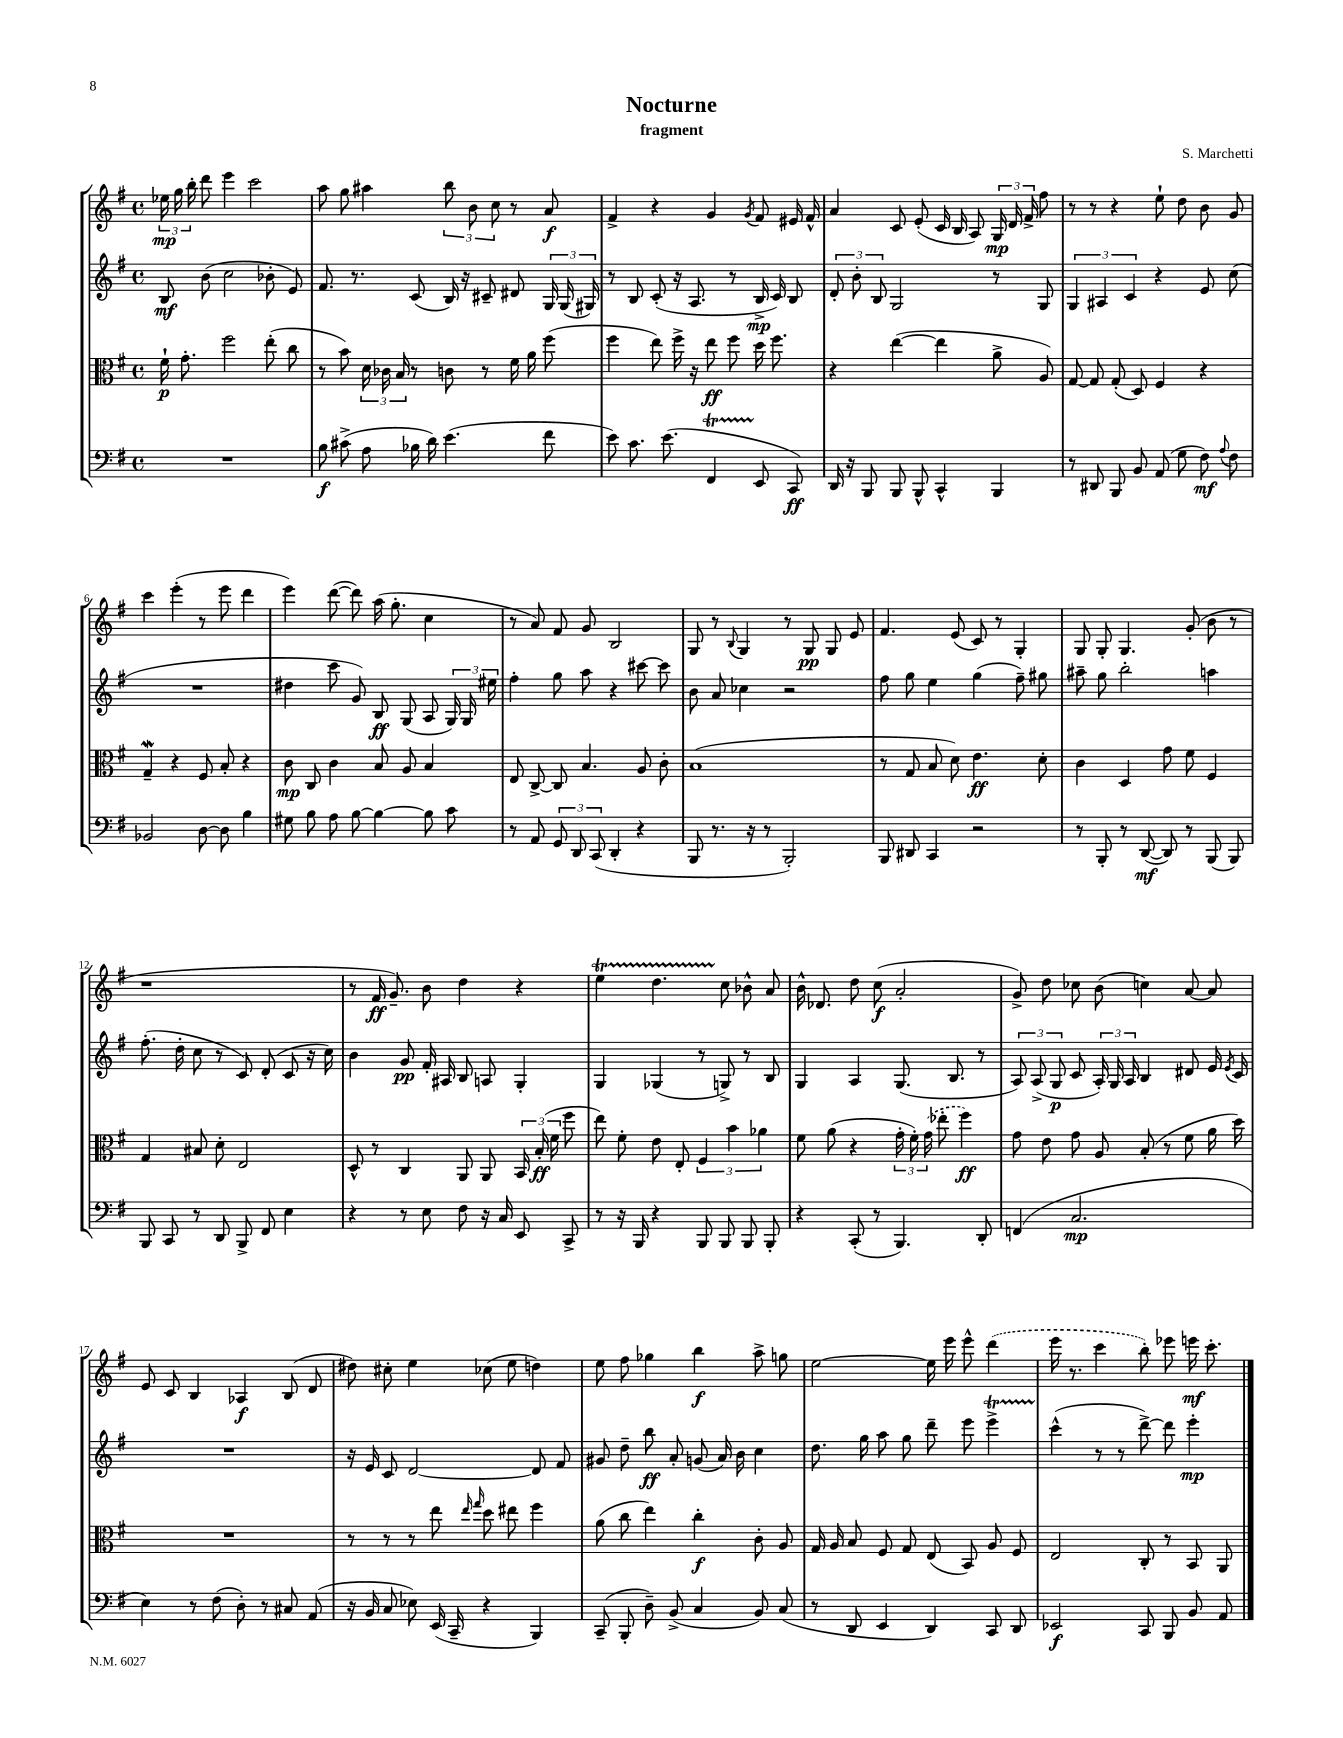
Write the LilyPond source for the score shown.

\header { title = "Nocturne" composer = "S. Marchetti" subtitle = "fragment" }
<<
\new StaffGroup <<
\new Staff = "s0" {
    \clef treble \key g \major \defaultTimeSignature \time 4/4
    \autoBeamOff \tuplet 3/2 { ees''16\mp g''16 b''16-. } d'''8 e'''4 c'''2 |
    a''8 g''8 ais''4 \tuplet 3/2 { b''8 b'8 c''8 } r8 a'8\f |
    fis'4-> r4 g'4 \acciaccatura { g'8 } fis'8 eis'16 fis'16-^ |
    a'4 c'8 e'8-.( c'16 b16 a8) \tuplet 3/2 { g16\mp d'16 fis'16-> } fis''8 |
    r8 r8 r4 e''8-! d''8 b'8 g'8 |
    c'''4 e'''4-.( r8 e'''8 d'''4 |
    e'''4) d'''8~( d'''8) a''16( g''8.-. c''4 |
    r8 a'8) fis'8 g'8 b2 |
    g8 r8 \appoggiatura { b8 } g4 r8 g8\pp g8 e'8 |
    fis'4. e'8( c'8) r8 g4-. |
    g8 g8-. g4. g'8-.( b'8 r8 |
    r1 |
    r8 fis'16\ff g'8.--) b'8 d''4 r4 |
    e''4\startTrillSpan d''4. c''8\stopTrillSpan bes'8-^ a'8 |
    b'16-^ des'8. d''8 c''8\f( a'2-. |
    g'8->) d''8 ces''8 b'8( c''4) a'8~ a'8 |
    e'8 c'8 b4 aes4\f b8( d'8 |
    dis''8) cis''8-. e''4 ces''8( e''8 d''4) |
    e''8 fis''8 ges''4 b''4\f a''8-> g''8 |
    e''2~ e''16 e'''16 e'''8-^ \once \slurDashed d'''4( |
    e'''16 r8. c'''4 b''8-.) ees'''8 e'''16\mf c'''8.-. \bar "|." |
}
\new Staff = "s1" {
    \clef treble \key g \major \defaultTimeSignature \time 4/4
    \autoBeamOff b8\mf b'8( c''2 bes'8-. e'8) |
    fis'8. r8. c'8( b16) r16 cis'8-- dis'8 \tuplet 3/2 { g16 g16( gis16) } |
    r8 b8 c'8-.( r16 a8. r8 b16->\mp c'16) b8 |
    \tuplet 3/2 { d'8-. b'8-. b8 } g2 r8 g8 |
    \tuplet 3/2 { g4 ais4 c'4 } r4 e'8 c''8( |
    R1 |
    dis''4 c'''8 g'8) b8\ff g8( a8 \tuplet 3/2 { g16) g16 eis''16 } |
    fis''4-. g''8 a''8 r4 cis'''8~ cis'''8 |
    b'8 a'8 ces''4 r2 |
    fis''8 g''8 e''4 g''4( fis''8--) gis''8 |
    ais''8-- g''8 b''2-. a''4 |
    fis''8.-.( d''16-. c''8 r8 c'8) d'8-.( c'8 r16 c''16) |
    b'4 g'8\pp fis'16-. ais16 b8 a8 g4-. |
    g4 ges4( r8 g8->) r8 b8 |
    g4 a4 g8.( b8. r8 |
    \tuplet 3/2 { a8) a8->( g8\p } c'8 \tuplet 3/2 { a16-.) g16 a16 } b4 dis'8 e'16 \acciaccatura { e'8 } c'16 |
    R1 |
    r16 e'16 c'8 d'2~ d'8 fis'8 |
    gis'8 d''8-- b''8\ff a'8-. g'8( a'16) b'16 c''4 |
    d''8. g''16 a''8 g''8 d'''8-- e'''8 e'''4->\startTrillSpan |
    c'''4-^\stopTrillSpan( r8 r8 d'''8~->) d'''8 e'''4-.\mp \bar "|." |
}
\new Staff = "s2" {
    \clef alto \key g \major \defaultTimeSignature \time 4/4
    \autoBeamOff fis'16-!\p g'8.-. fis''2 e''8-.( c''8 |
    r8 b'8) \tuplet 3/2 { d'16 ces'16 b16 } r8 c'8 r8 fis'16 a'16 fis''8( |
    fis''4 e''8) fis''16-> r16 e''8\ff fis''8 d''16 fis''8. |
    r4 e''4~( e''4 a'8-> a8) |
    g8~ g8 g8-.( d8) fis4 r4 |
    g4--\mordent r4 fis8 b8-. r4 |
    c'8\mp c8 c'4 b8 a8 b4 |
    e8 c8~-> c8 b4. a8 c'8-. |
    b1( |
    r8 g8 b8 d'8) e'4.\ff d'8-. |
    c'4 d4 g'8 fis'8 fis4 |
    g4 bis8 d'8-. e2 |
    d8-^ r8 c4 a,8 a,8 \tuplet 3/2 { b,16 b16-.\ff( fis'16 } fis''8 |
    e''8) fis'8-. e'8 e8-. \tuplet 3/2 { fis4 b'4 aes'4 } |
    fis'8 a'8( r4 \tuplet 3/2 { g'16-. fis'16-.) \once \slurDashed g'16( } ees''8-. fis''4\ff) |
    g'8 e'8 g'8 a8 b8-.( r8 fis'8 a'16 d''16) |
    R1 |
    r8 r8 r8 e''8 \grace { e''16 g''16 } d''8 eis''8 fis''4 |
    a'8( c''8 e''4) c''4-.\f c'8-. a8 |
    g16 a16 b8 fis8 g8 e8( b,8) a8 fis8 |
    e2 c8-. r8 b,8 a,8 \bar "|." |
}
\new Staff = "s3" {
    \clef bass \key g \major \defaultTimeSignature \time 4/4
    \autoBeamOff R1 |
    b8\f cis'8->( a8 bes16 d'16) e'4.( fis'8 |
    e'8) c'8. e'8.( fis,4\startTrillSpan e,8\stopTrillSpan c,8\ff) |
    d,16 r16 b,,8 b,,8 b,,8-^ c,4-^ b,,4 |
    r8 dis,8 b,,8 b,8 a,8( g8 fis8\mf) \appoggiatura { a8 } fis8 |
    bes,2 d8~ d8 b4 |
    gis8 b8 a8 b8~ b4~ b8 c'8 |
    r8 a,8 \tuplet 3/2 { g,8 d,8 c,8( } d,4-. r4 |
    b,,8 r8. r16 r8 b,,2-.) |
    b,,8 dis,8 c,4 r2 |
    r8 b,,8-. r8 d,8~\mf( d,8) r8 b,,8( b,,8) |
    b,,8 c,8 r8 d,8 b,,8-> fis,8 e4 |
    r4 r8 e8 fis8 r16 c16 e,8 c,8-> |
    r8 r16 b,,16 r4 b,,8 b,,8 b,,8 b,,8-. |
    r4 c,8-.( r8 b,,4.) d,8-. |
    f,4( c2.\mp |
    e4) r8 fis8( d8-.) r8 cis8 a,8( |
    r16 b,16 c8 ees8) e,16( c,16-- r4 b,,4) |
    c,8--( b,,8-. d8--) b,8->( c4 b,8) c8( |
    r8 d,8 e,4 d,4) c,8 d,8 |
    ees,2\f c,8 b,,8 b,8 a,8 \bar "|." |
}
>>
>>
